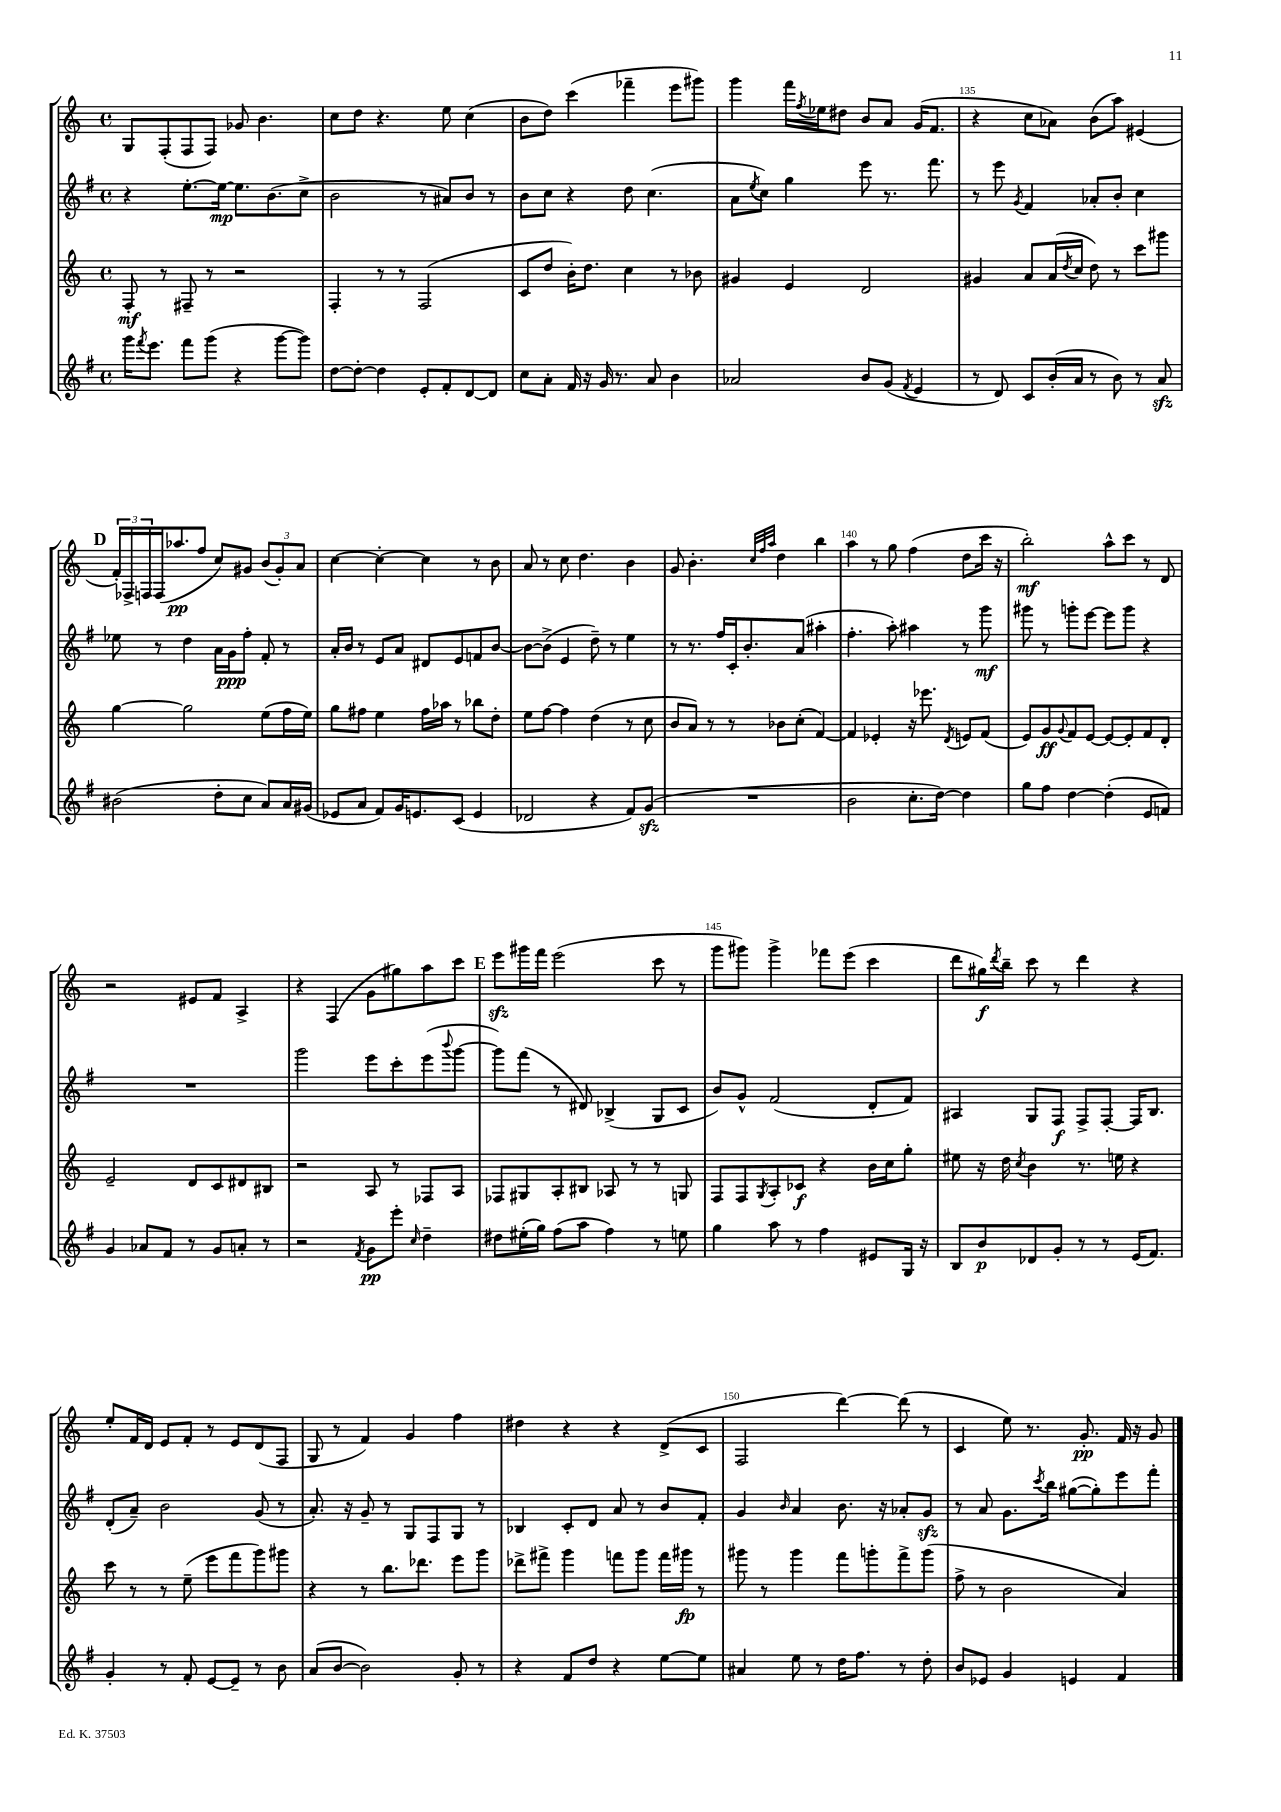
<<
\new StaffGroup <<
\new Staff = "s0" {
    \clef treble \key c \major \defaultTimeSignature \time 4/4
    g8 f8-.( f8 f8) ges'8 b'4. |
    c''8 d''8 r4. e''8 c''4( |
    b'8 d''8) c'''4( fes'''4-- e'''8 gis'''8) |
    g'''4 f'''16 \acciaccatura { f''8 } ees''16 dis''8 b'8 a'8 g'16( f'8. |
    r4 c''8 aes'8) b'8( a''8) eis'4( |
    \mark \markup { \bold "D" } \tuplet 3/2 { f'16-.) fes16-> f16 } f16( aes''8.\pp f''8 c''8) gis'8 \tuplet 3/2 { b'8( gis'8-.) a'8 } |
    c''4~ c''4~-. c''4 r8 b'8 |
    a'8 r8 c''8 d''4. b'4 |
    g'8 b'4.-. \grace { c''32 f''32 a''32 } d''4 b''4 |
    a''4 r8 g''8 f''4( d''8 c'''16 r16 |
    b''2-.\mf) a''8-^ c'''8 r8 d'8 |
    r2 eis'8 f'8 a4-> |
    r4 f4( g'8 gis''8) a''8 c'''8 |
    \mark \markup { \bold "E" } e'''8\sfz gis'''16 f'''16 e'''2( c'''8 r8 |
    g'''8 gis'''8) gis'''4-> fes'''8 e'''8( c'''4 |
    d'''8 gis''16\f) \acciaccatura { d'''8 } b''16-- c'''8 r8 d'''4 r4 |
    e''8-. f'16 d'16 e'8 f'8-. r8 e'8 d'8( f8 |
    g8 r8 f'4) g'4 f''4 |
    dis''4 r4 r4 d'8->( c'8 |
    f2 d'''4~) d'''8( r8 |
    c'4 e''8) r8. g'8.-.\pp f'16 r16 g'8 \bar "|." |
}
\new Staff = "s1" {
    \clef treble \key g \major \defaultTimeSignature \time 4/4
    r4 e''8.~-. e''16~\mp e''8. b'8.( c''8-> |
    b'2 r8 ais'8) b'8 r8 |
    b'8 c''8 r4 d''8 c''4.( |
    a'8 \acciaccatura { e''8 } c''8) g''4 e'''8 r8. fis'''8. |
    r8 e'''8 \acciaccatura { g'8 } fis'4 aes'8-. b'8-. c''4 |
    \mark \markup { \bold "D" } ees''8 r8 d''4 a'16 g'16\ppp fis''8-. fis'8-. r8 |
    a'16-. b'16 r8 e'8 a'8 dis'8 e'8 f'8 b'8~ |
    b'8~ b'8->( e'4 d''8--) r8 e''4 |
    r8 r8. fis''16 c'16-. b'8.-. a'8( ais''4-. |
    fis''4.-. a''8-.) ais''4 r8 g'''8\mf |
    gis'''8 r8 g'''8-. e'''8~ e'''8 g'''8 r4 |
    R1 |
    g'''2 e'''8 c'''8-. e'''8( \appoggiatura { b'''8 } g'''8~ |
    \mark \markup { \bold "E" } g'''8) fis'''8( r8 dis'8) bes4->( g8 c'8 |
    b'8) g'8-^ fis'2( d'8-. fis'8) |
    ais4 g8 fis8\f fis8-> fis8~-. fis16 b8. |
    d'8-.( a'8--) b'2 g'8( r8 |
    a'8.-.) r16 g'8-- r8 g8 fis8 g8 r8 |
    bes4 c'8-. d'8 a'8 r8 b'8 fis'8-. |
    g'4 \grace { b'16 } a'4 b'8. r16 aes'8-. g'8\sfz |
    r8 a'8 g'8. \acciaccatura { c'''8 } b''16 gis''8~( gis''8-.) e'''8 fis'''8-. \bar "|." |
}
\new Staff = "s2" {
    \clef treble \key c \major \defaultTimeSignature \time 4/4
    f8-.\mf r8 fis8-- r8 r2 |
    f4-. r8 r8 f2( |
    c'8 d''8 b'16-.) d''8. c''4 r8 bes'8 |
    gis'4 e'4 d'2 |
    gis'4 a'8 a'16( \acciaccatura { d''8 } c''16 d''8) r8 c'''8 gis'''8 |
    \mark \markup { \bold "D" } g''4~ g''2 e''8( f''16 e''16) |
    g''8 fis''8 e''4 fis''16 aes''16 r8 bes''8 d''8-. |
    e''8 f''8~ f''4 d''4( r8 c''8 |
    b'8 a'8) r8 r8 bes'8 c''8-.( f'4~) |
    f'4 ees'4-. r16 ees'''8. \acciaccatura { d'8 } e'8 f'8( |
    e'8) g'8\ff \appoggiatura { g'8 } f'8 e'8~ e'8~ e'8-. f'8 d'8-. |
    e'2-- d'8 c'8 dis'8 bis8 |
    r2 a8 r8 fes8 a8 |
    \mark \markup { \bold "E" } fes8 gis8 a8-. bis8 aes8 r8 r8 g8 |
    f8 f8 \acciaccatura { g8 } a8-. ces'8\f r4 b'16 c''16 g''8-. |
    eis''8 r16 d''16 \acciaccatura { c''8 } b'4 r8. e''16 r4 |
    c'''8 r8 r8 e''8--( e'''8 f'''8 g'''8) gis'''8 |
    r4 r8 b''8. des'''8. e'''8 g'''8 |
    des'''8-> fis'''8-> g'''4 f'''8 g'''8 f'''16 gis'''16\fp r8 |
    gis'''8 r8 gis'''4 f'''8 g'''8-. f'''8-> g'''8( |
    f''8-> r8 b'2 a'4) \bar "|." |
}
\new Staff = "s3" {
    \clef treble \key g \major \defaultTimeSignature \time 4/4
    g'''16 \acciaccatura { fis'''8 } e'''8. fis'''8 g'''8( r4 g'''8~ g'''8) |
    d''8~ d''8~-. d''4 e'8-. fis'8-. d'8~ d'8 |
    c''8 a'8-. fis'16 r16 g'16 r8. a'8 b'4 |
    aes'2 b'8 g'8( \acciaccatura { fis'8 } e'4 |
    r8 d'8) c'8 b'16-.( a'16 r8 b'8) r8 a'8\sfz |
    \mark \markup { \bold "D" } bis'2( d''8-. c''8 a'8) a'16 gis'16( |
    ees'8 a'8 fis'8) g'16 e'8. c'8( e'4 |
    des'2 r4 fis'8) g'8\sfz( |
    R1 |
    b'2 c''8.-. d''16~) d''4 |
    g''8 fis''8 d''4~ d''4-.( e'8 f'8) |
    g'4 aes'8 fis'8 r8 g'8 a'8-. r8 |
    r2 \acciaccatura { fis'8 } g'8\pp e'''8-. \grace { c''16 } d''4-- |
    \mark \markup { \bold "E" } dis''8 eis''16-.( g''16) fis''8( a''8 fis''4) r8 e''8 |
    g''4 a''8 r8 fis''4 eis'8 g16 r16 |
    b8 b'8\p des'8 g'8-. r8 r8 e'16( fis'8.) |
    g'4-. r8 fis'8-. e'8~ e'8-- r8 b'8 |
    a'8( b'8~ b'2) g'8-. r8 |
    r4 fis'8 d''8 r4 e''8~ e''8 |
    ais'4 e''8 r8 d''16 fis''8. r8 d''8-. |
    b'8 ees'8 g'4 e'4 fis'4 \bar "|." |
}
>>
>>
\layout { \context { \Score currentBarNumber = #131 \override BarNumber.break-visibility = ##(#f #t #t) barNumberVisibility = #(every-nth-bar-number-visible 5) } }
